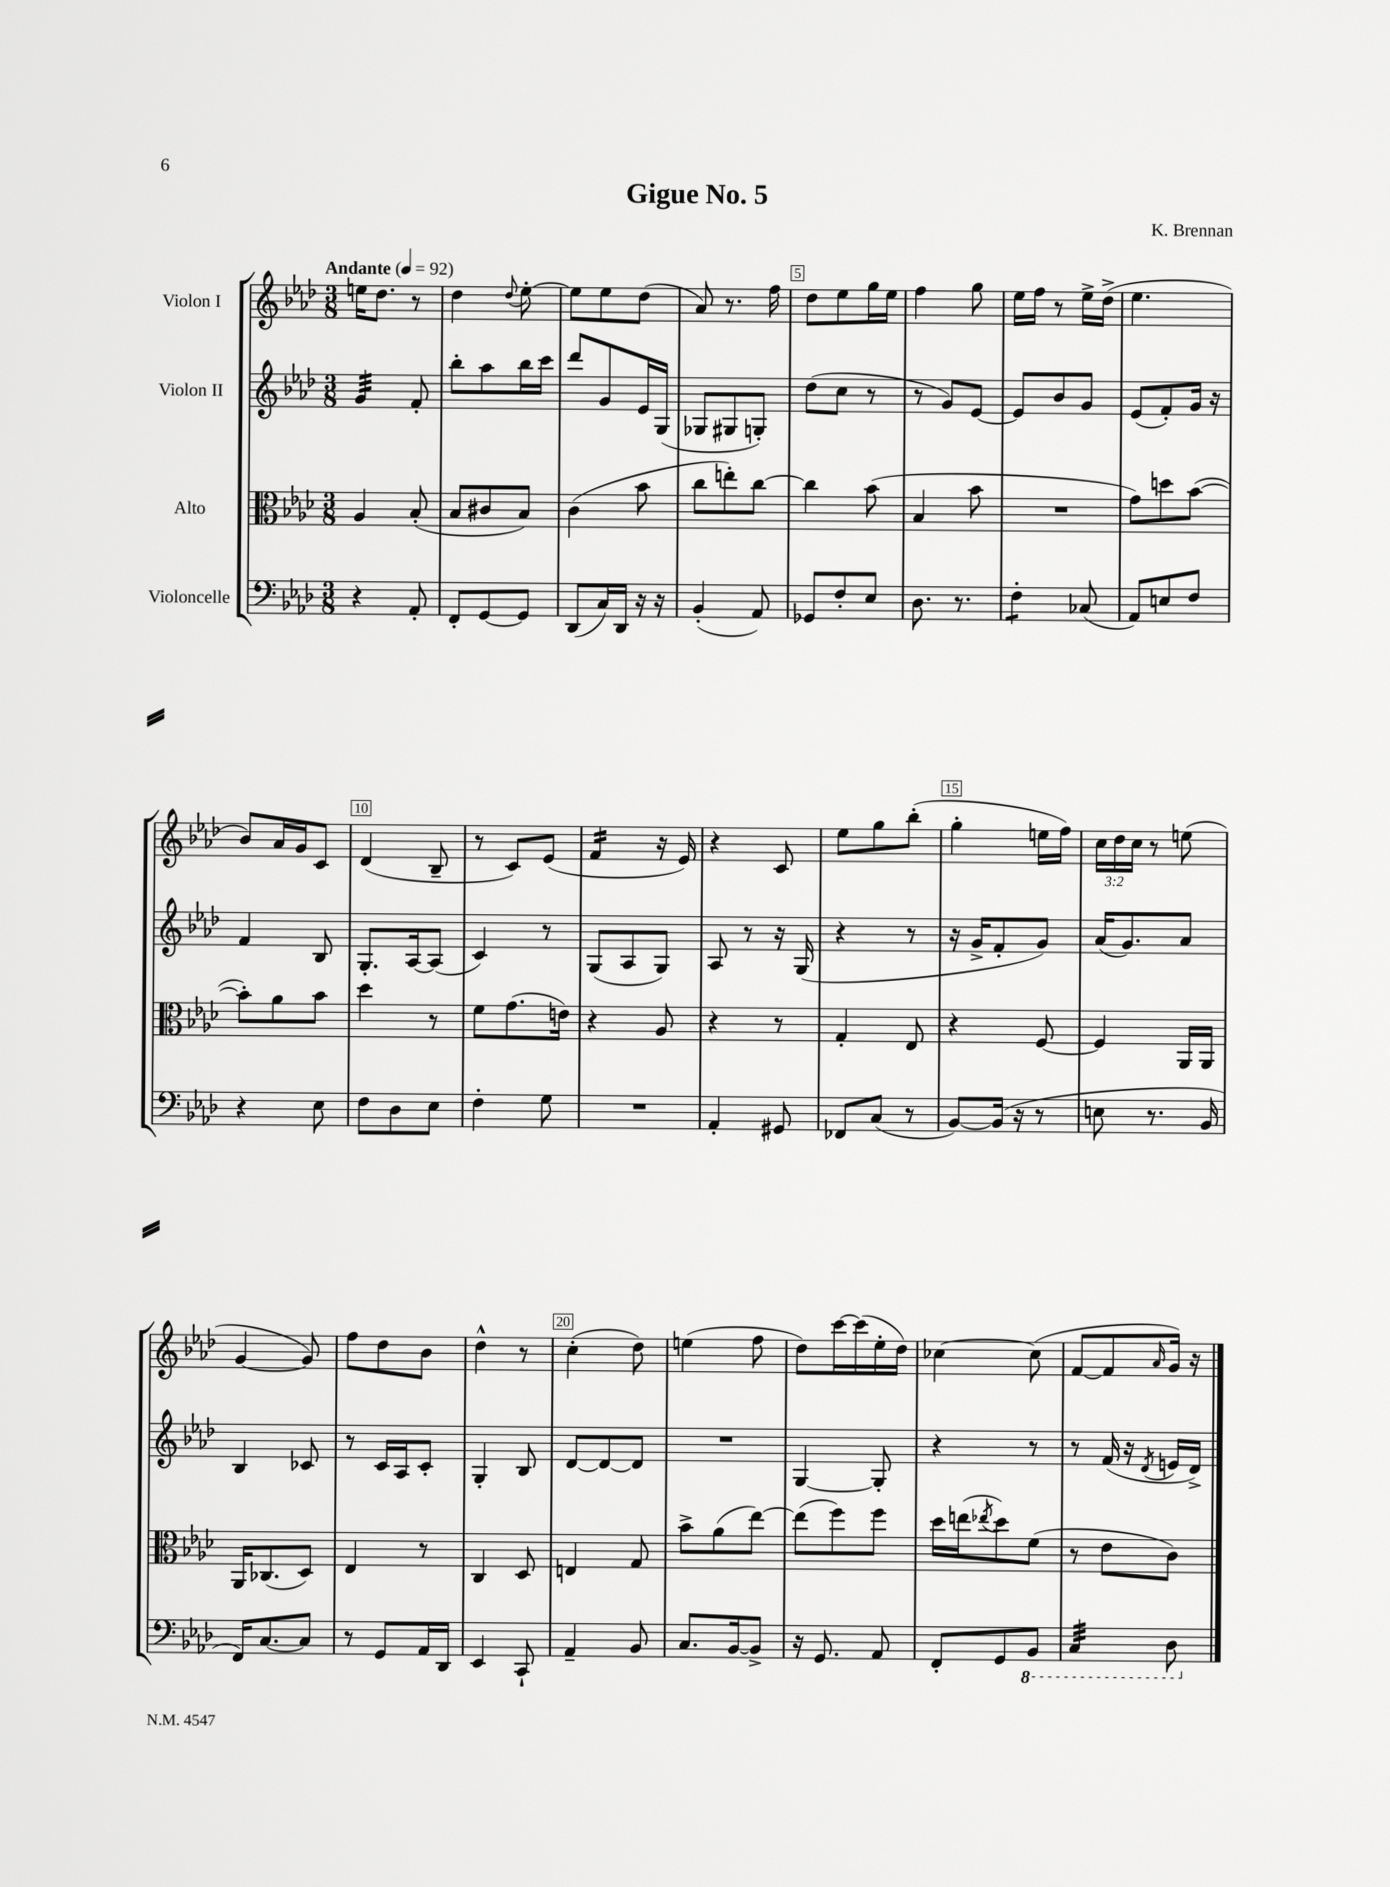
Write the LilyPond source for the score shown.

\header { title = "Gigue No. 5" composer = "K. Brennan" }
<<
\new StaffGroup <<
\new Staff = "s0" \with { instrumentName = "Violon I" } {
    \clef treble \key aes \major \numericTimeSignature \time 3/8 \override Staff.TupletNumber.text = #tuplet-number::calc-fraction-text \tempo "Andante" 4 = 92
    e''16 des''8. r8 |
    des''4 \appoggiatura { des''8 } ees''8~-. |
    ees''8 ees''8 des''8( |
    aes'8) r8. f''16 |
    des''8 ees''8 g''16 ees''16 |
    f''4 g''8 |
    ees''16 f''16 r8 ees''16-> des''16->( |
    ees''4. |
    bes'8) aes'16 g'16 c'8 |
    des'4( bes8-- |
    r8 c'8) ees'8( |
    f'4:16 r16 ees'16) |
    r4 c'8 |
    ees''8 g''8 bes''8-.( |
    g''4-. e''16 f''16) |
    \tuplet 3/2 { c''16 des''16 c''16 } r8 e''8( |
    g'4~ g'8) |
    f''8 des''8 bes'8 |
    des''4-^ r8 |
    c''4-.( des''8) |
    e''4( f''8 |
    des''8) c'''16~ c'''16( ees''16-. des''16) |
    ces''4~ ces''8( |
    f'8~ f'8 \grace { aes'16 } g'16) r16 \bar "|." |
}
\new Staff = "s1" \with { instrumentName = "Violon II" } {
    \clef treble \key aes \major \numericTimeSignature \time 3/8
    g'4:32 f'8-. |
    bes''8-. aes''8 bes''16 c'''16 |
    des'''8 g'8 ees'16 g16( |
    ges8 gis8 g8-.) |
    des''8( c''8 r8 |
    r8 g'8) ees'8~ |
    ees'8 bes'8 g'8 |
    ees'8( f'8-.) g'16 r16 |
    f'4 bes8 |
    g8.-. aes16~ aes8( |
    c'4) r8 |
    g8( aes8 g8) |
    aes8 r8 r16 g16( |
    r4 r8 |
    r16 g'16-> f'8-. g'8) |
    aes'16( g'8.) aes'8 |
    bes4 ces'8 |
    r8 c'16 aes16 c'8-. |
    g4-. bes8 |
    des'8~ des'8~ des'8 |
    R4. |
    g4~ g8-. |
    r4 r8 |
    r8 f'16( r16 \acciaccatura { des'8 } e'16 des'16->) \bar "|." |
}
\new Staff = "s2" \with { instrumentName = "Alto" } {
    \clef alto \key aes \major \numericTimeSignature \time 3/8
    aes4 bes8-.( |
    bes8 cis'8 bes8) |
    c'4( bes'8 |
    c''8 e''8-.) c''8~ |
    c''4 bes'8( |
    bes4 bes'8 |
    R4. |
    g'8) d''8 bes'8~( |
    bes'8-.) aes'8 bes'8 |
    des''4 r8 |
    f'8 g'8.( e'16) |
    r4 aes8 |
    r4 r8 |
    g4-. ees8 |
    r4 f8~ |
    f4 aes,16 aes,16 |
    aes,16 ces8.( des8) |
    ees4 r8 |
    c4 des8 |
    e4 g8 |
    bes'8-> aes'8( ees''8~) |
    ees''8( f''8) f''8 |
    des''16 e''16( \acciaccatura { ees''8 } des''8) f'8( |
    r8 ees'8 c'8) \bar "|." |
}
\new Staff = "s3" \with { instrumentName = "Violoncelle" } {
    \clef bass \key aes \major \numericTimeSignature \time 3/8
    r4 aes,8-. |
    f,8-. g,8~ g,8 |
    des,8( c16) des,16 r16 r16 |
    bes,4-.( aes,8) |
    ges,8 f8-. ees8 |
    des8. r8. |
    f4:8-. ces8( |
    aes,8) e8 f8 |
    r4 ees8 |
    f8 des8 ees8 |
    f4-. g8 |
    R4. |
    aes,4-. gis,8 |
    fes,8 c8( r8 |
    bes,8~) bes,16( r16 r8 |
    e8 r8. bes,16 |
    f,16) c8.~ c8 |
    r8 g,8 aes,16 des,16 |
    ees,4 c,8-! |
    aes,4-- bes,8 |
    c8. bes,16~ bes,8-> |
    r16 g,8. aes,8 |
    f,8-. g,8 \ottava #-1 bes,,8 |
    c,4:32 des,8 \ottava #0 \bar "|." |
}
>>
>>
\layout { \context { \Score \override BarNumber.break-visibility = ##(#f #t #t) barNumberVisibility = #(every-nth-bar-number-visible 5) \override BarNumber.stencil = #(make-stencil-boxer 0.1 0.3 ly:text-interface::print) } }
